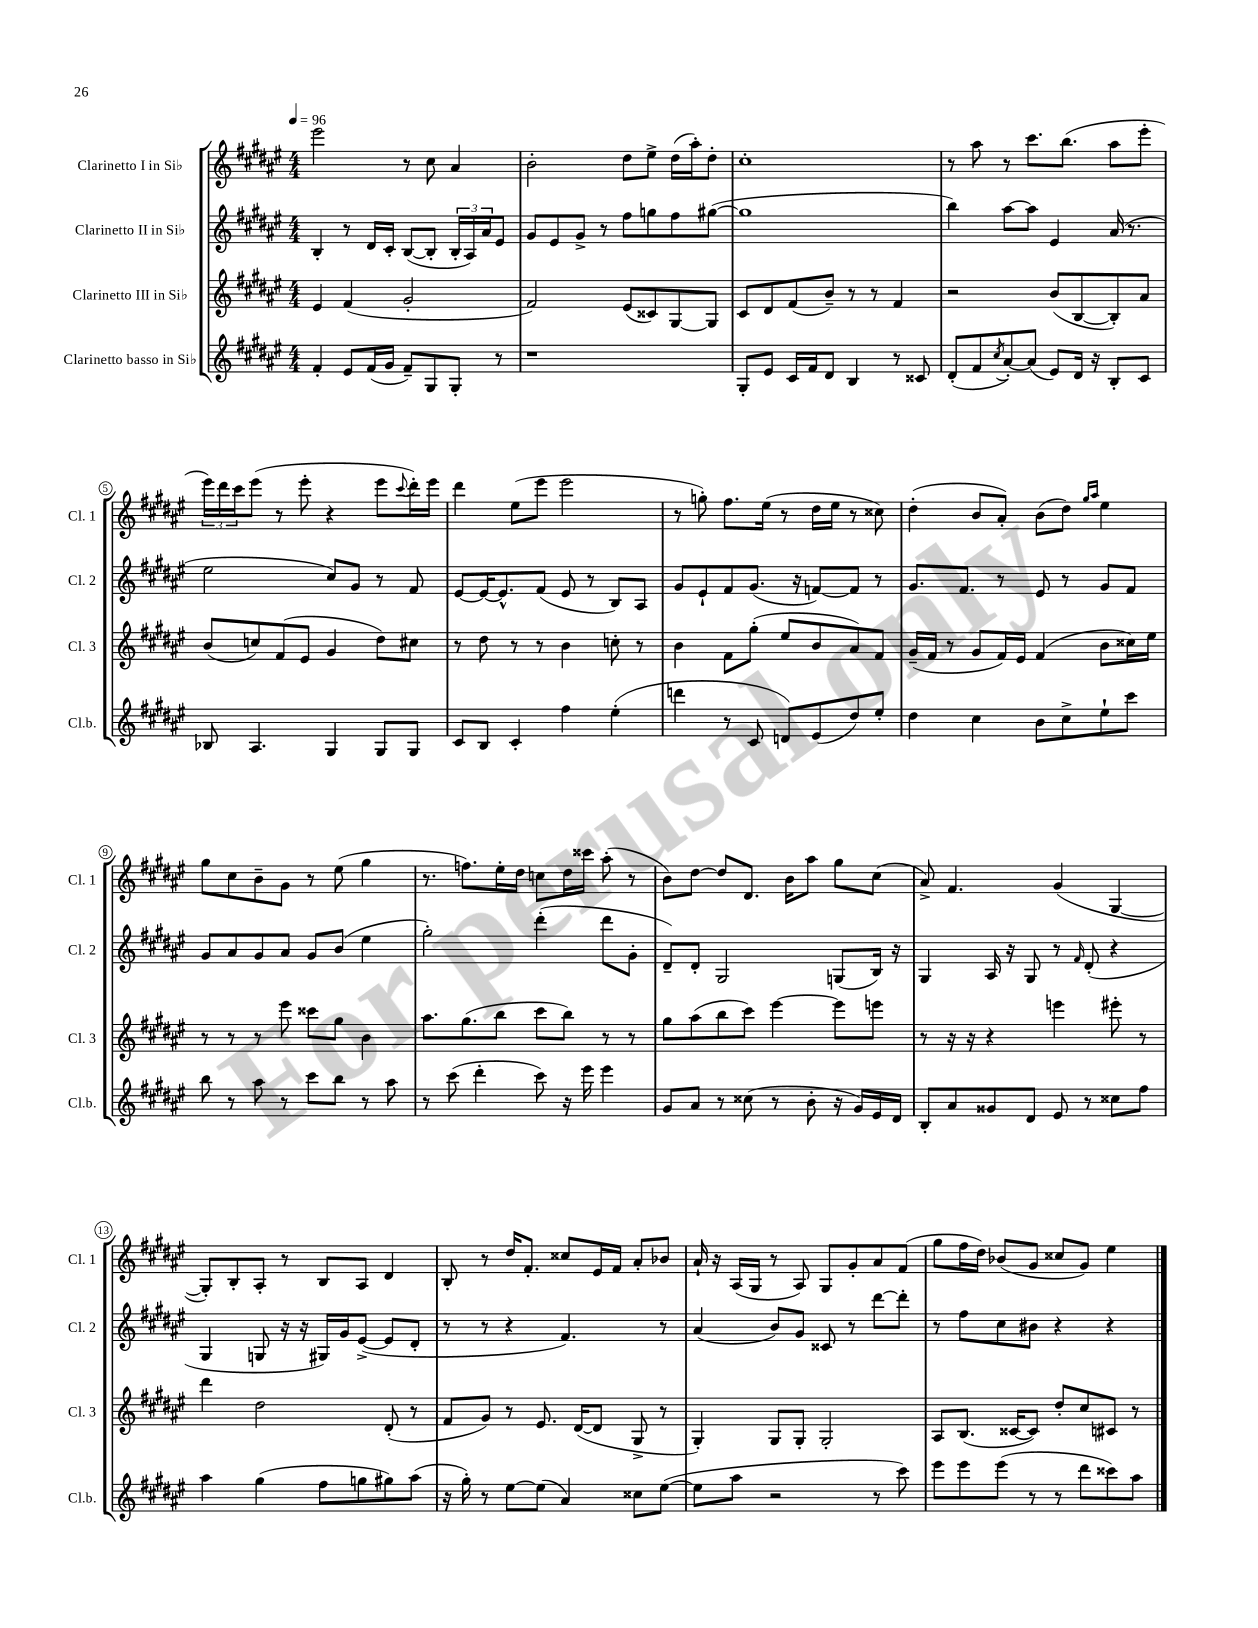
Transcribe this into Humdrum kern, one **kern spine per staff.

**kern	**kern	**kern	**kern
*staff4	*staff3	*staff2	*staff1
*clefG2	*clefG2	*clefG2	*clefG2
*k[f#c#g#d#a#e#]	*k[f#c#g#d#a#e#]	*k[f#c#g#d#a#e#]	*k[f#c#g#d#a#e#]
*M4/4	*M4/4	*M4/4	*M4/4
*MM96	*MM96	*MM96	*MM96
4f#'	4e#	4B'	2eee#
8e#	(4f#	8r	.
(16f#	.	16d#	.
16g#	.	16c#'	.
8f#~)	2g#'	([8B	8r
8G#	.	8B']	8cc#
8G#'	.	24B'	4a#
.	.	24A#)	.
.	.	24a#	.
8r	.	8e#	.
=	=	=	=
1r	2f#)	8g#	2b'
.	.	8e#	.
.	.	8g#^	.
.	.	8r	.
.	(8e#	8ff#	8dd#
.	8c##)	8gg	8ee#^
.	[8G#	8ff#	(16dd#
.	.	.	16aa#')
.	8G#]	([8gg#	8dd#'
=	=	=	=
8G#'	8c#	1gg#]	1cc#'
8e#	8d#	.	.
16c#	(8f#	.	.
16f#	.	.	.
8d#	8b~)	.	.
4B	8r	.	.
.	8r	.	.
8r	4f#	.	.
8c##	.	.	.
=	=	=	=
(8d#'	2r	4bb)	8r
8f#	.	.	8aa#
8qcc#	.	.	.
[8a#')	.	[8aa#	8r
(8a#]	.	8aa#]	8.ccc#
8e#)	(8b	4e#	.
.	.	.	(8.bb
16d#	[8B	.	.
16r	.	.	.
8B'	8B'])	(16a#	8aa#
.	.	8.r	.
8c#	8a#	.	8eee#'
=	=	=	=
8B-	(8b	2ee#	24eee#)
.	.	.	24ddd#
.	.	.	24ccc#
4.A#	8cc)	.	(8eee#
.	(8f#	.	8r
.	8e#	.	8eee#'
4G#	4g#	8cc#)	4r
.	.	8g#	.
8G#	8dd#)	8r	8eee#
.	.	.	8qqccc#
8G#	8cc#	8f#	16ddd#')
.	.	.	16eee#
=	=	=	=
8c#	8r	[8e#	4ddd#
8B	8dd#	16e#_	.
.	.	8.e#^^]	.
4c#'	8r	.	(8ee#
.	8r	(8f#	8eee#
4ff#	4b	8e#	2eee#
.	.	8r	.
(4ee#'	8cc'	8B)	.
.	8r	8A#	.
=	=	=	=
4ddd	4b	8g#	8r
.	.	8e#`	8gg')
8r	8f#	8f#	8.ff#
8c#	(8gg#'	(8.g#	.
.	.	.	(16ee#
8d)	8ee#	.	8r
.	.	16r	.
(8e#	8b	[8f)	16dd#
.	.	.	16ee#
8dd#)	8a#)	8f]	8r
8ee#'	8f#	8r	8cc##)
=	=	=	=
4dd#	(16g#~	8.g#	(4dd#'
.	16f#	.	.
.	8r	.	.
.	.	8.f#	.
4cc#	8g#	.	8b
.	16f#)	8r	8a#')
.	16e#	.	.
8b	(4f#	8e#	(8b
8cc#^	.	8r	8dd#)
.	.	.	16qqgg#
.	.	.	16qqaa#
8ee#`	8b	8g#	4ee#
8ccc#	16cc##)	8f#	.
.	16ee#	.	.
=	=	=	=
8bb	8r	8g#	8gg#
8r	8r	8a#	8cc#
8aa#	8r	8g#	8b~
8r	8eee#	8a#	8g#
8ccc#	8ccc##	8g#	8r
8bb	8gg#	(8b	(8ee#
8r	4b	4ee#	4gg#
8aa#	.	.	.
=	=	=	=
8r	8.aa#	2gg#')	8.r
(8ccc#	.	.	.
.	(8.gg#	.	8.ff)
4ddd#'	.	.	.
.	8bb	.	16ee#'
.	.	.	16dd#
8ccc#)	8ccc#	(4ddd#'	8cc
16r	8bb)	.	16dd#
16eee#	.	.	16ccc##
4eee#	8r	8ddd#	(8aa#'
.	8r	8g#'	8r
=	=	=	=
8g#	8gg#	8d#~)	8b)
8a#	(8aa#	8d#'	[8dd#
8r	8bb	2G#	8dd#]
(8cc##	8ccc#)	.	8.d#
8r	[4eee#	.	.
.	.	.	16b
8b'	.	.	8aa#
16r	8eee#]	(8G	8gg#
16g#)	.	.	.
16e#	8eee	16B)	(8cc#
16d#	.	16r	.
=	=	=	=
8B'	8r	4G#	8a#^)
8a#	16r	.	4.f#
.	16r	.	.
8g##	4r	16A#	.
.	.	16r	.
8d#	.	8G#	.
8e#	4eee	8r	(4g#
.	.	16qqf#	.
8r	.	(8d#'	.
8cc##	8eee#'	4r	[4G#
8ff#	8r	.	.
=	=	=	=
4aa#	4ddd#	4G#	8G#'])
.	.	.	8B'
(4gg#	2dd#	8G	8A#'
.	.	16r	8r
.	.	16r	.
8ff#	.	16G#)	8B
.	.	16g#	.
8gg	.	([8e#^	8A#
8gg#)	(8d#'	8e#]	4d#
(8aa#	8r	8d#'	.
=	=	=	=
16r	8f#	8r	8B'
16gg#')	.	.	.
8r	8g#)	8r	8r
[8ee#	8r	4r	16dd#
.	.	.	8.f#'
(8ee#]	8.e#	.	.
4a#)	.	4.f#)	8cc##
.	([16d#	.	.
.	8d#]	.	16e#
.	.	.	16f#
8cc##	8G#^	.	8a#'
([8ee#	8r	8r	8b-
=	=	=	=
8ee#]	4G#')	(4a#	16a#`
.	.	.	16r
8aa#	.	.	(16A#
.	.	.	16G#
2r	8G#	8b)	8r
.	8G#'	8g#	8A#)
.	2G#'	8c##	8G#
.	.	8r	8g#'
8r	.	[8ddd#	8a#
8ccc#)	.	8ddd#']	(8f#
=	=	=	=
8eee#	8A#	8r	8gg#
8eee#	(8.B	8ff#	16ff#
.	.	.	16dd#)
(8eee#	.	8cc#	(8b-
.	[16c##	.	.
8r	8c##])	8b#	8g#
8r	8dd#'	4r	8cc##
8ddd#	8cc#	.	8g#)
8ccc##)	8c#	4r	4ee#
8aa#	8r	.	.
==	==	==	==
*-	*-	*-	*-
